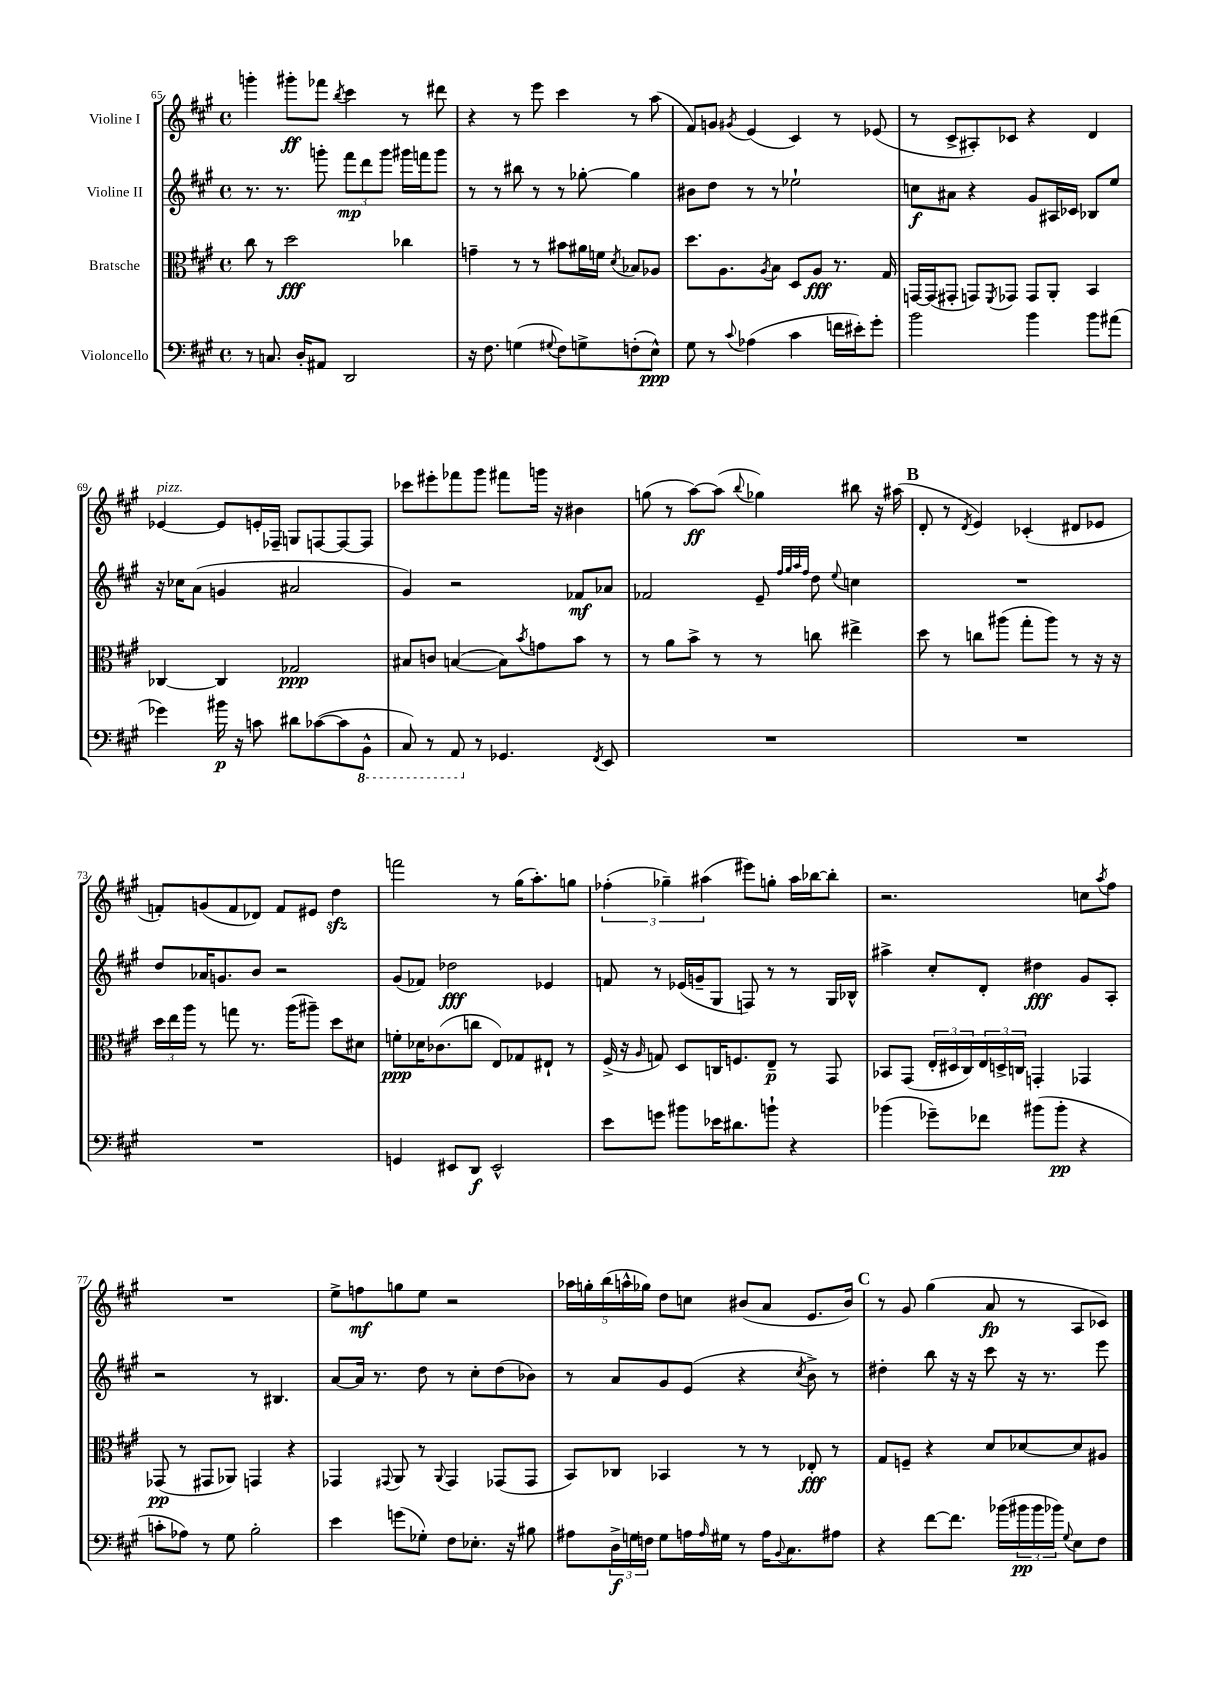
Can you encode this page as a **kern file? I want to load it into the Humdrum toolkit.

**kern	**kern	**kern	**kern
*staff4	*staff3	*staff2	*staff1
*clefF4	*clefC3	*clefG2	*clefG2
*k[f#c#g#]	*k[f#c#g#]	*k[f#c#g#]	*k[f#c#g#]
*M4/4	*M4/4	*M4/4	*M4/4
*met(c)	*met(c)	*met(c)	*met(c)
8r	8cc#\	8.r	4ggg'\
8.C/	8r	.	.
.	.	8.r	.
.	2dd\	.	8ggg#'\L
16D'/LK	.	.	.
8AA#/J	.	8ggg'\	8fff-\J
.	.	.	8qbb/
2DD/	.	12fff#\L	4ccc#\
.	.	12ddd\	.
.	.	12ggg\J	.
.	4cc-\	16ggg#\LL	8r
.	.	16fff\J	.
.	.	8ggg#\J	8ddd#\
=	=	=	=
16r	4g~\	8r	4r
8.F#\	.	.	.
.	.	8r	.
(4G\	8r	8bb#\	8r
.	8r	8r	8eee\
8qqG#/	.	.	.
8F#\L)	8b#\L	8r	4ccc#\
8G^\	16a#\L	[8gg-'\	.
.	16f\JJ	.	.
.	8qd/	.	.
(8F'\	8B-/L	4gg-\]	8r
8E^^\J)	8A-/J	.	(8aa\
=	=	=	=
8G#\	8.dd\L	8b#\L	8f#/L)
8r	.	8dd\J	8g/J
.	8.A\	.	.
8qqc#/	.	.	8qg#/
(4A-\	.	8r	(4e/
.	8qA/	.	.
.	8B\J	8r	.
4c#\	8D/L	2ee-`\	4c#/)
.	8A/J	.	.
16f\LL	8.r	.	8r
16e#'\J)	.	.	.
8g#'\J	.	.	(8e-/
.	16G#/	.	.
=	=	=	=
2b\	[16GG/LL	8cc\L	8r
.	(16GG/]J	.	.
.	8GG#'/J	8a#\J	8c#^/L
.	8GG/L)	4r	8A#'/)
.	8qFF#/	.	.
.	8GG-/J	.	8c-/J
4b\	8GG-/L	8g#/L	4r
.	8AA'/J	16A#/L	.
.	.	16c-/JJ	.
8b\L	4BB/	8B-/L	4d/
(8a#\J	.	8ee/J	.
=	=	=	=
4g-\)	[4C-/	16r	[4e-/
.	.	16cc-\LK	.
.	.	(8a\J	.
16b#\	4C-/]	4g/	8e-/]L
16r	.	.	.
8c\	.	.	16e'/L
.	.	.	16F-~/JJ
8d#\L	2G-/	2a#/	8G/L
([8c-\	.	.	[8F/
8c-\]	.	.	8F/_
8BBB^^\J	.	.	8F/]J
=	=	=	=
8CC#/)	8B#/L	4g#/)	8ccc-\L
8r	8c/J	.	8eee#'\
8AAA/	([4B/	2r	8fff-\
8r	.	.	8ggg#\J
4.GG-/	8B\]L)	.	8fff#\L
.	8qb/	.	.
.	8g\	.	16ggg\Jk
.	.	.	16r
.	8b\J	8f-/L	4b#\
8qFF#/	.	.	.
8EE/	8r	8a-/J	.
=	=	=	=
1r	8r	2f-/	(8gg\
.	8a\L	.	8r
.	8b^\J	.	[8aa\L)
.	8r	.	(8aa\]J
.	.	.	8qqbb/
.	8r	8e~/	4gg-\)
.	.	32qqff#/LLL	.
.	.	32qqgg#/	.
.	.	32qqaa/	.
.	.	32qqff#/JJJ	.
.	8cc\	8dd\	.
.	.	8qqee/	.
.	4ee#^\	4cc\	8bb#\
.	.	.	16r
.	.	.	(16aa#\
=	=	=	=
1r	8dd\	1r	8d'/
.	8r	.	8r
.	.	.	8qd/
.	8cc\L	.	4e/)
.	(8aa#\J	.	.
.	8gg#'\L	.	(4c-'/
.	8aa#\J)	.	.
.	8r	.	8d#/L
.	16r	.	8e-/J
.	16r	.	.
=	=	=	=
1r	24dd\LL	8dd/L	8f'/L)
.	24ee\	.	.
.	24aa\JJ	.	.
.	8r	16a-/K	(8g/
.	.	8.g/	.
.	8gg\	.	8f/
.	8.r	8b/J	8d-/J)
.	.	2r	8f/L
.	(16aa\LK	.	.
.	8aa#~\J)	.	8e#/J
.	8dd\L	.	4dd\
.	8d#\J	.	.
=	=	=	=
4GG/	8f'\L	(8g#/L	2fff\
.	16d-\K	8f-/J)	.
.	(8.c-\	.	.
8EE#/L	.	2dd-\	.
8DD/J	8cc\J	.	.
2EE#^^/	8E/L)	.	8r
.	8G-/	.	(16gg#\LK
.	.	.	8.aa'\)
.	8E#`/J	4e-/	.
.	8r	.	8gg\J
=	=	=	=
8e\L	(16F#^/	8f/	(6ff-'\
.	16r	.	.
.	16qqA/	.	.
8g\J	8G/)	8r	.
.	.	.	6gg-~\)
8b#\L	8D/L	(16e-/LL	.
.	.	16g~/J	.
.	.	.	(6aa#\
16e-\K	16C/K	8G#/J	.
8.d#\	8.F/	.	.
.	.	8F/)	8eee#\L)
8b`\J	8E~/J	8r	8gg'\J
4r	8r	8r	16aa#\LL
.	.	.	[16bb-\J
.	8GG#/	16G#/LL	8bb-'\]J
.	.	16B-^^/JJ	.
=	=	=	=
(4b-\	8BB-/L	4aa#^\	2.r
.	(8GG#/J	.	.
8g-~\L)	24E'/LL	8cc#'/L	.
.	24D#/	.	.
.	24C#/)	.	.
8f-\J	24E/	8d'/J	.
.	24D^/	.	.
.	24C/JJ	.	.
(8b#\L	4GG'/	4dd#\	.
8b#'\J	.	.	.
4r	4GG-/	8g#/L	8cc\L
.	.	.	8qaa/
.	.	8A'/J	8ff#\J
=	=	=	=
8c'\L	(8GG-/	2r	1r
8A-\J)	8r	.	.
8r	8GG#/L	.	.
8G#\	8AA-/J)	.	.
2B'\	4GG/	8r	.
.	.	4.B#/	.
.	4r	.	.
=	=	=	=
4e\	4GG-/	[8a/L	8ee^\L
.	.	16a/]Jk	8ff\
.	.	8.r	.
.	8qqGG#/	.	.
(8g\L	8AA/	.	8gg\
8G-'\J)	8r	8dd\	8ee\J
.	8qqAA/	.	.
8F#\L	4GG#/	8r	2r
8.E-'\J	.	8cc#'\L	.
.	(8GG-/L	(8dd\	.
16r	.	.	.
8B#\	8GG-/J	8b-\J)	.
=	=	=	=
8A#\L	8BB/L)	8r	20aa-\LL
.	.	.	20gg'\
.	.	.	(20bb\
24D^\L	8C-/J	8a/L	.
.	.	.	20aa^^\
24G\	.	.	.
.	.	.	20gg-\JJ)
24F\JJ	.	.	.
8G\L	4BB-/	8g#/	8dd\L
16A\L	.	(8e/J	8cc\J
16qqA/	.	.	.
16G#\JJ	.	.	.
8r	8r	4r	(8b#/L
16A\LK	8r	.	8a/J
8qqBB/	.	.	.
8.C#\	.	.	.
.	.	8qcc#/	.
.	8E-'/	8b^\)	8.e/L
8A#\J	8r	8r	.
.	.	.	16b#/Jk)
=	=	=	=
4r	8G#/L	4dd#'\	8r
.	8F~/J	.	8g#/
[8f#\L	4r	8bb\	(4gg#\
8.f#\]J	.	16r	.
.	.	16r	.
.	8d/L	8ccc#\	8a/
(16b-\LL	.	.	.
24b#\	[8d-/	16r	8r
24b#\	.	.	.
.	.	8.r	.
24b-\JJ)	.	.	.
8qqG#/	.	.	.
8E\L	8d-/]	.	8A/L
8F#\J	8A#/J	8eee\	8c-/J)
==	==	==	==
*-	*-	*-	*-
